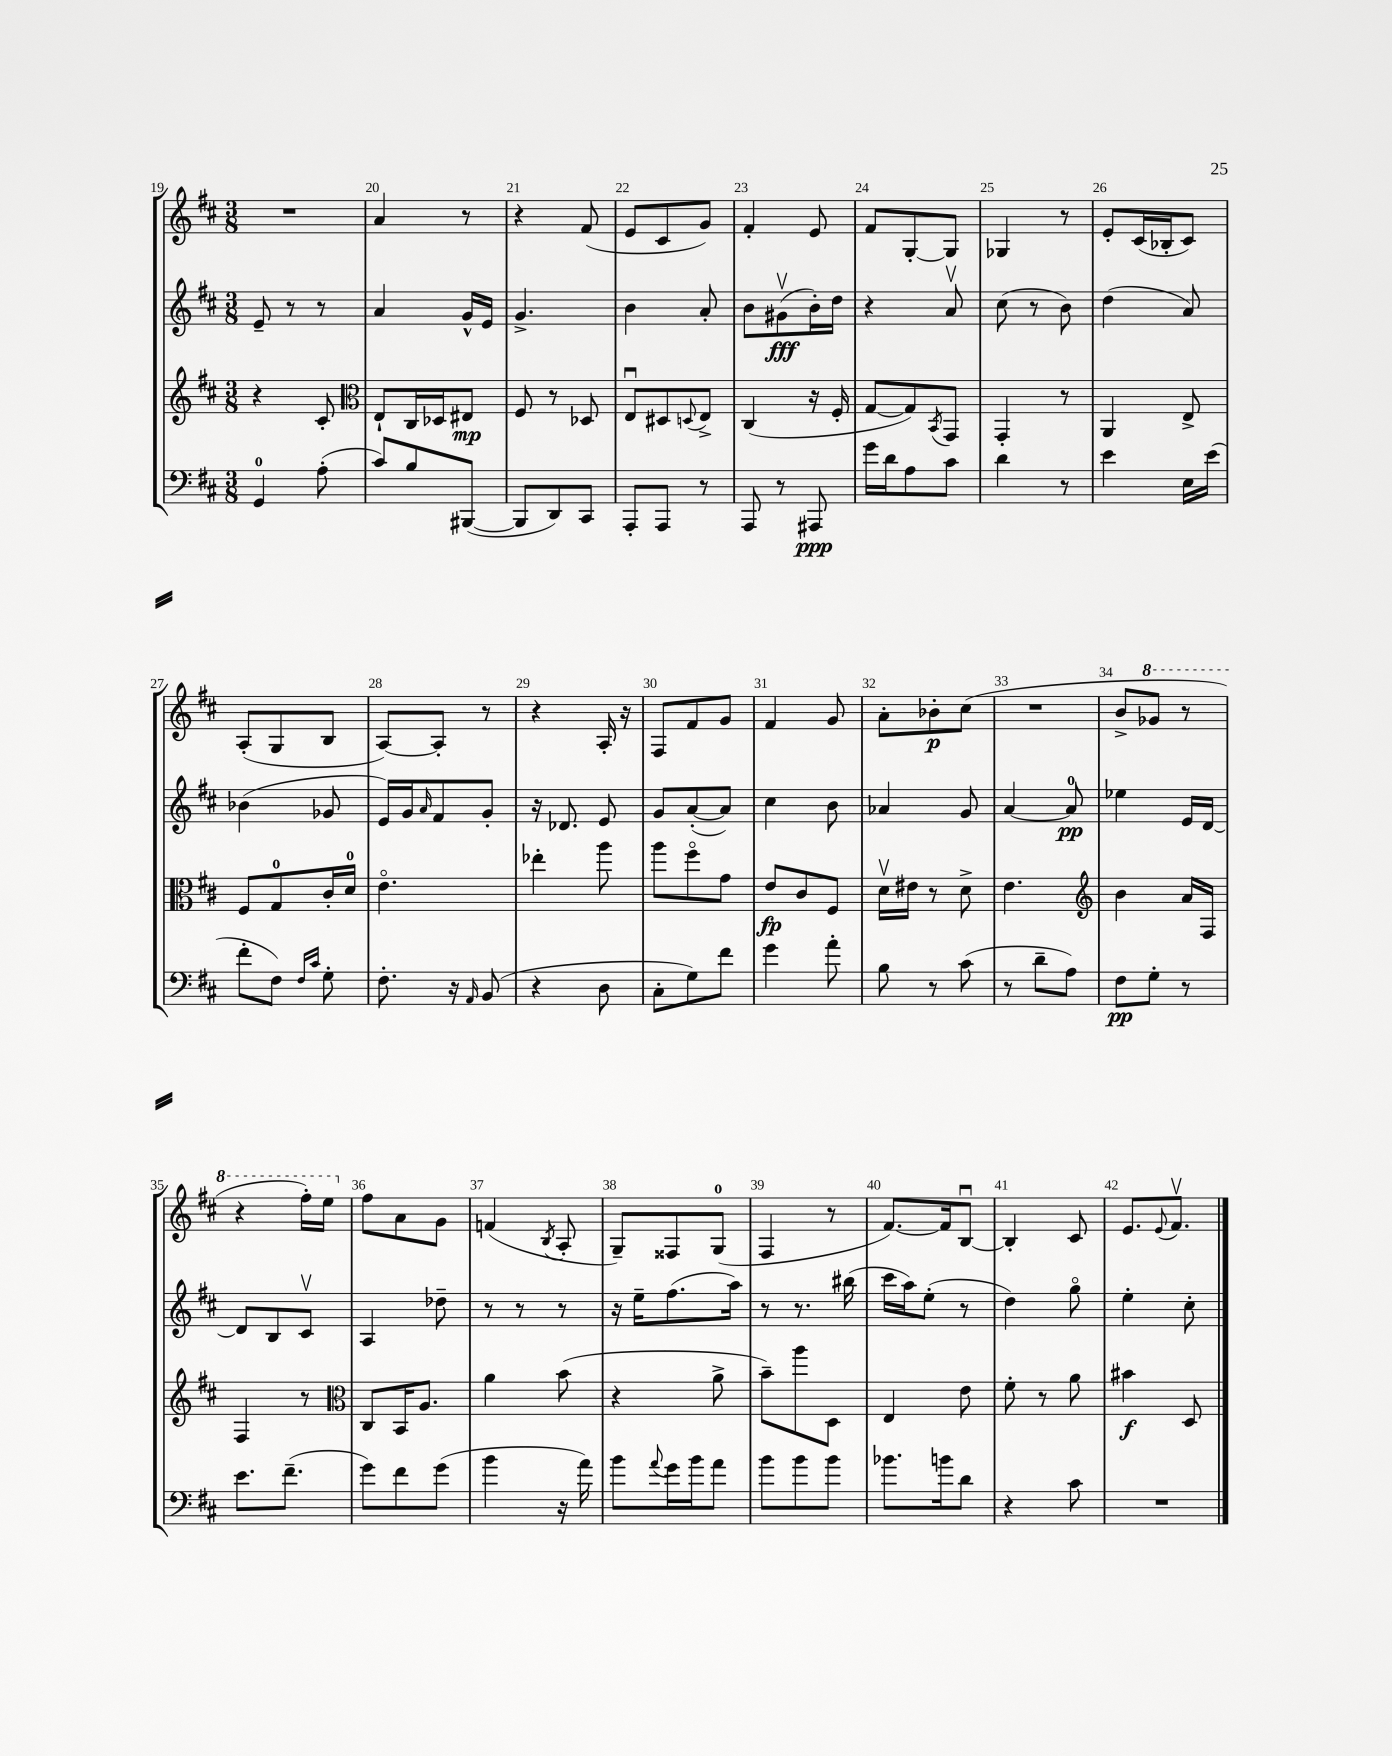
<<
\new StaffGroup <<
\new Staff = "s0" {
    \clef treble \key d \major \numericTimeSignature \time 3/8
    R4. |
    a'4 r8 |
    r4 fis'8( |
    e'8 cis'8 g'8) |
    fis'4-. e'8 |
    fis'8 g8~-. g8 |
    ges4 r8 |
    e'8-. cis'16( bes16-. cis'8) |
    a8-.( g8 b8 |
    a8~) a8-. r8 |
    r4 a16-. r16 |
    fis8 fis'8 g'8 |
    fis'4 g'8 |
    a'8-. bes'8-.\p cis''8( |
    R4. |
    b'8-> \ottava #1 ges''8 r8 |
    r4 fis'''16-.) e'''16 \ottava #0 |
    fis''8 a'8 g'8 |
    f'4( \acciaccatura { b8 } a8-. |
    g8--) fisis8 g8-0( |
    fis4 r8 |
    fis'8.~) fis'16 b8~\downbow |
    b4-. cis'8 |
    e'8. \appoggiatura { e'8 } fis'8.\upbow \bar "|." |
}
\new Staff = "s1" {
    \clef treble \key d \major \numericTimeSignature \time 3/8
    e'8-- r8 r8 |
    a'4 g'16-^ e'16 |
    g'4.-> |
    b'4 a'8-. |
    b'8 gis'8\upbow\fff( b'16-.) d''16 |
    r4 a'8\upbow |
    cis''8( r8 b'8) |
    d''4( a'8) |
    bes'4( ges'8 |
    e'16) g'16 \grace { a'16 } fis'8 g'8-. |
    r16 des'8. e'8 |
    g'8 a'8~-.( a'8) |
    cis''4 b'8 |
    aes'4 g'8 |
    a'4~ a'8-0\pp |
    ees''4 e'16 d'16~ |
    d'8 b8 cis'8\upbow |
    a4 des''8-- |
    r8 r8 r8 |
    r16 e''16-- fis''8.( a''16) |
    r8 r8. bis''16( |
    cis'''16 a''16) e''8-.( r8 |
    d''4) g''8\flageolet |
    e''4-. cis''8-. \bar "|." |
}
\new Staff = "s2" {
    \clef treble \key d \major \numericTimeSignature \time 3/8
    r4 cis'8-. |
    \clef alto e8-! cis16 des16 eis8\mp |
    fis8 r8 des8 |
    e8\downbow dis8 \appoggiatura { d8 } e8-> |
    cis4( r16 fis16-. |
    g8~ g8) \acciaccatura { b,8 } g,8 |
    g,4-. r8 |
    a,4 e8-> |
    fis8 g8-0 cis'16-. d'16-0 |
    e'4.\flageolet |
    ees''4-. a''8 |
    a''8 fis''8\flageolet g'8 |
    e'8\fp cis'8 fis8 |
    d'16\upbow eis'16 r8 d'8-> |
    e'4. |
    \clef treble b'4 a'16 fis16 |
    fis4 r8 |
    \clef alto cis8 b,16 a8. |
    a'4 b'8( |
    r4 a'8-> |
    b'8--) a''8 d8 |
    e4 e'8 |
    fis'8-. r8 a'8 |
    bis'4\f d8 \bar "|." |
}
\new Staff = "s3" {
    \clef bass \key d \major \numericTimeSignature \time 3/8
    g,4-0 a8-.( |
    cis'8) b8 bis,,8~( |
    bis,,8 d,8) cis,8 |
    a,,8-. a,,8 r8 |
    a,,8 r8 ais,,8\ppp |
    g'16 d'16 a8 cis'8 |
    d'4 r8 |
    e'4 e16 e'16( |
    fis'8-. fis8) \grace { fis16 cis'16 } g8-. |
    fis8.-. r16 \grace { a,16 } b,8( |
    r4 d8 |
    cis8-. g8) fis'8 |
    g'4 a'8-. |
    b8 r8 cis'8( |
    r8 d'8-- a8) |
    fis8\pp g8-. r8 |
    e'8. fis'8.--( |
    g'8) fis'8 g'8( |
    b'4 r16 a'16) |
    b'8 \appoggiatura { a'8 } g'16 b'16 a'8 |
    b'8 b'8 b'8 |
    bes'8. b'16 d'8 |
    r4 cis'8 |
    R4. \bar "|." |
}
>>
>>
\layout { \context { \Score currentBarNumber = #19 \override BarNumber.break-visibility = ##(#f #t #t) barNumberVisibility = #all-bar-numbers-visible } }
